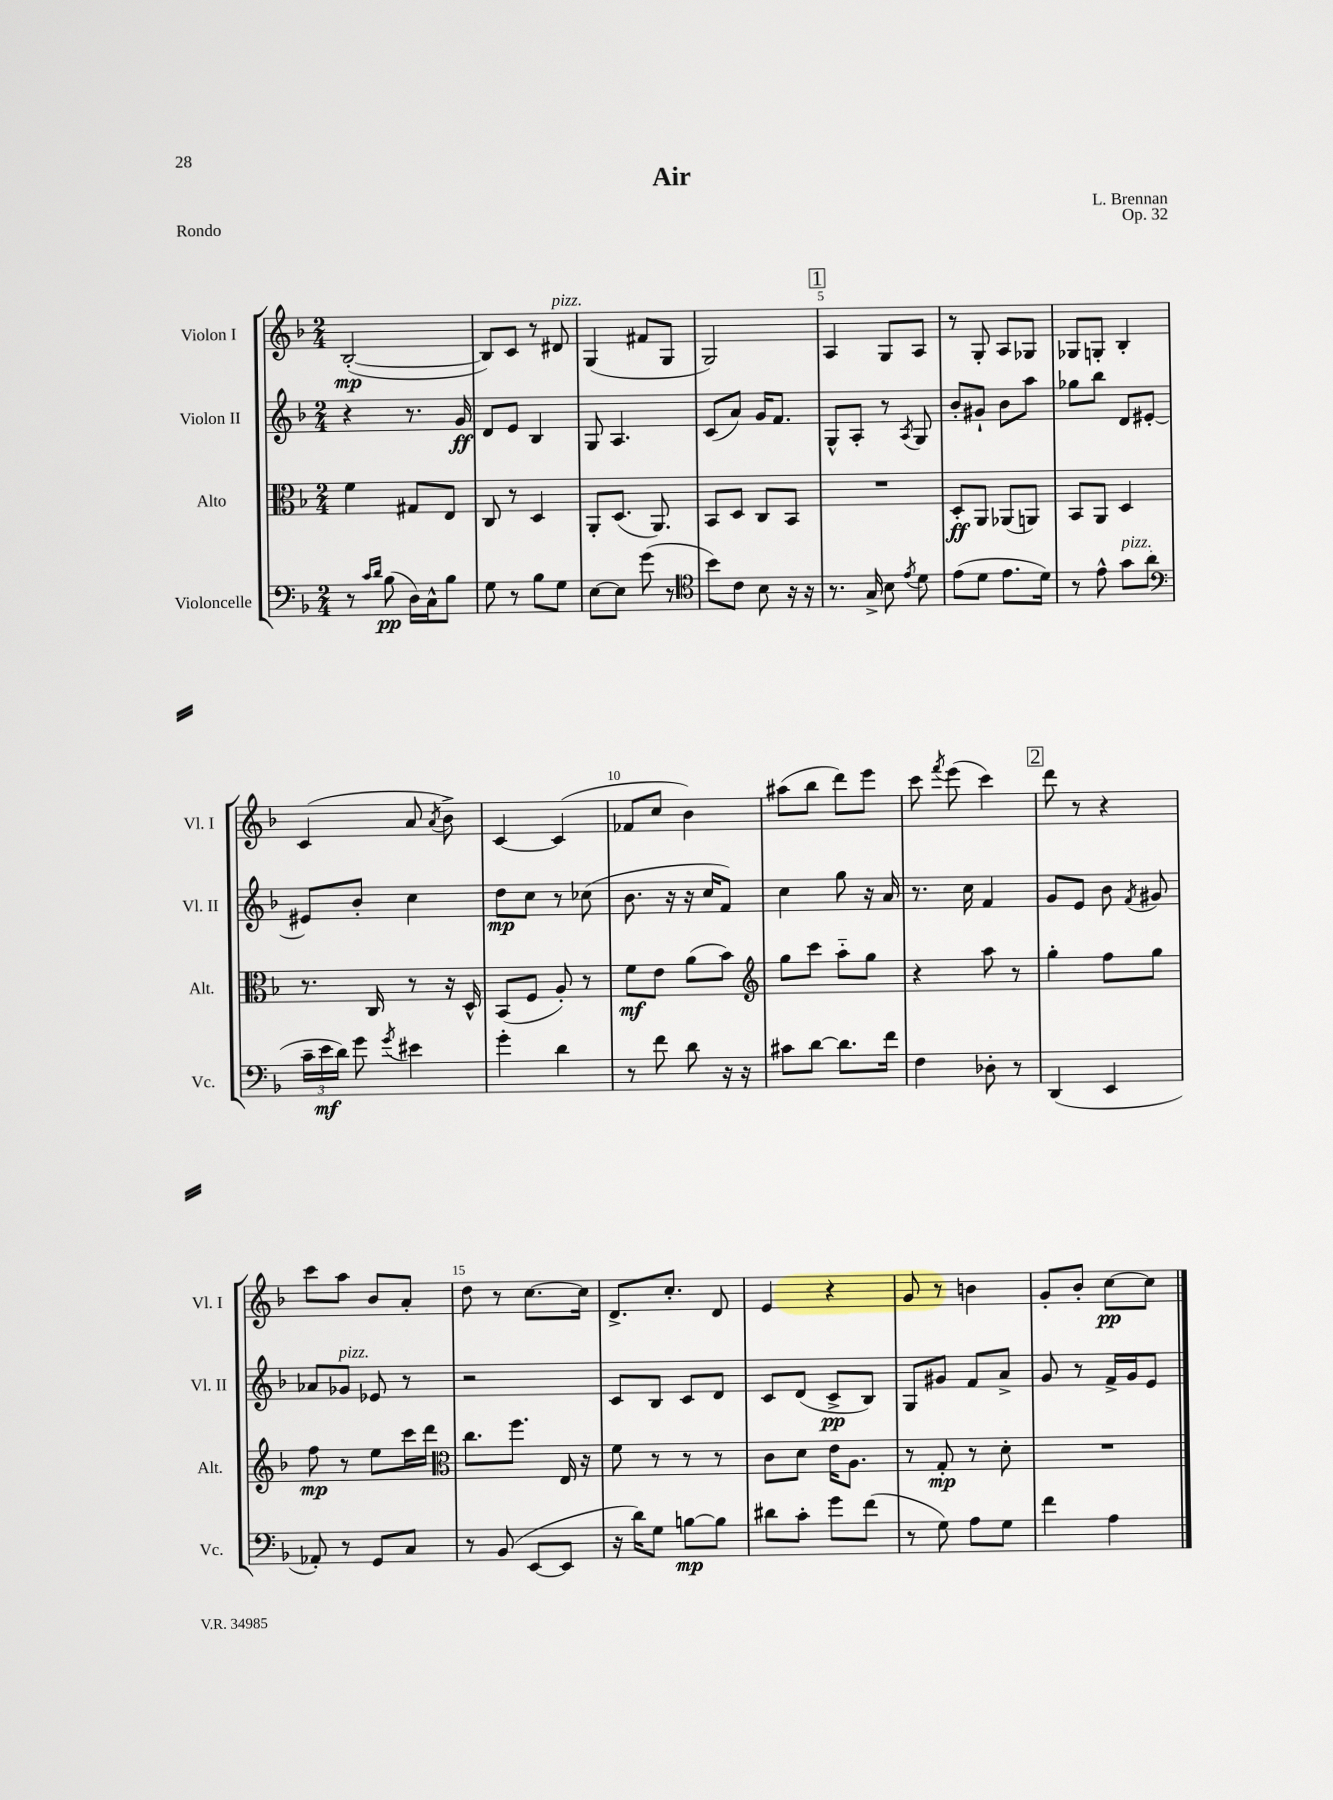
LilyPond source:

\header { title = "Air" composer = "L. Brennan" opus = "Op. 32" piece = "Rondo" }
<<
\new StaffGroup <<
\new Staff = "s0" \with { instrumentName = "Violon I" shortInstrumentName = "Vl. I" } {
    \clef treble \key f \major \numericTimeSignature \time 2/4
    \autoBeamOff bes2~-.\mp( |
    bes8[) c'8] r8 dis'8^\markup { \italic "pizz." } |
    g4( fis'8[ g8] |
    g2) |
    \mark \markup { \box "1" } a4 g8[ a8] |
    r8 g8-. a8[ ges8] |
    ges8[ g8]-. bes4-. |
    c'4( a'8 \acciaccatura { a'8 } bes'8->) |
    c'4~ c'4( |
    fes'8[ c''8] bes'4) |
    ais''8[( bes''8] d'''8[) e'''8] |
    c'''8 \acciaccatura { f'''8 } e'''8( c'''4) |
    \mark \markup { \box "2" } d'''8 r8 r4 |
    c'''8[ a''8] bes'8[ a'8]-. |
    d''8 r8 c''8.[~ c''16] |
    d'8.[-> c''8.]-. d'8 |
    e'4 r4 |
    g'8 r8 b'4 |
    g'8[-. bes'8]-. c''8[~\pp c''8] \bar "|." |
}
\new Staff = "s1" \with { instrumentName = "Violon II" shortInstrumentName = "Vl. II" } {
    \clef treble \key f \major \numericTimeSignature \time 2/4
    \autoBeamOff r4 r8. g'16\ff |
    d'8[ e'8] bes4 |
    g8 a4. |
    c'8[( a'8]) g'16[ f'8.] |
    \mark \markup { \box "1" } g8[-^ a8]-. r8 \acciaccatura { a8 } g8 |
    bes'8[-. gis'8]-! bes'8[ a''8] |
    ges''8[ bes''8] d'8[ eis'8]~-. |
    eis'8[ bes'8]-. c''4 |
    d''8[\mp c''8] r8 ces''8( |
    bes'8. r16 r16 c''16[ f'8]) |
    c''4 g''8 r16 a'16 |
    r8. c''16 f'4 |
    \mark \markup { \box "2" } g'8[ e'8] bes'8 \acciaccatura { f'8 } gis'8 |
    aes'8[ ges'8]^\markup { \italic "pizz." } ees'8 r8 |
    r2 |
    c'8[ bes8] c'8[ d'8] |
    c'8[ d'8]( c'8[->\pp bes8]) |
    g8[ gis'8] f'8[ a'8]-> |
    g'8 r8 f'16[-> g'16 e'8] \bar "|." |
}
\new Staff = "s2" \with { instrumentName = "Alto" shortInstrumentName = "Alt." } {
    \clef alto \key f \major \numericTimeSignature \time 2/4
    \autoBeamOff f'4 gis8[ e8] |
    c8 r8 d4 |
    a,8[-. d8.]( a,8.) |
    bes,8[ d8] c8[ bes,8] |
    \mark \markup { \box "1" } R2 |
    d8[-.\ff a,8] aes,8[( a,8]) |
    bes,8[ a,8] d4 |
    r8. c16 r8 r16 d16-^ |
    bes,8[( f8] a8-.) r8 |
    f'8[\mf e'8] a'8[( bes'8]) |
    \clef treble g''8[ c'''8] a''8[-_ g''8] |
    r4 a''8 r8 |
    \mark \markup { \box "2" } g''4-. f''8[ g''8] |
    f''8\mp r8 e''8[ c'''16 d'''16] |
    \clef alto c''8.[ f''8.] e16 r16 |
    f'8 r8 r8 r8 |
    c'8[ d'8] e'16[ a8.] |
    r8 g8-.\mp r8 d'8-. |
    R2 \bar "|." |
}
\new Staff = "s3" \with { instrumentName = "Violoncelle" shortInstrumentName = "Vc." } {
    \clef bass \key f \major \numericTimeSignature \time 2/4
    \autoBeamOff r8 \grace { c'16[ d'16] } bes8\pp( d16[) c16-^ bes8] |
    g8 r8 bes8[ g8] |
    e8[~ e8] g'8( r8 |
    \clef tenor bes'8[) c'8] bes8 r16 r16 |
    \mark \markup { \box "1" } r8. g16-> bes8 \acciaccatura { e'8 } d'8 |
    e'8[( d'8] e'8.[ d'16]) |
    r8 e'8-^ g'8[^\markup { \italic "pizz." } a'8]( |
    \clef bass \tuplet 3/2 { c'16[-- e'16\mf d'16]) } g'8 \acciaccatura { g'8 } eis'4 |
    g'4-. d'4 |
    r8 f'8 d'8 r16 r16 |
    cis'8[ d'8]~ d'8.[ f'16] |
    f4 des8-. r8 |
    \mark \markup { \box "2" } d,4( e,4 |
    aes,8-.) r8 g,8[ c8] |
    r8 bes,8( e,8[~ e,8] |
    r16 d'16[) g8] b8[~\mp b8] |
    dis'8[ c'8]-. g'8[ f'8]( |
    r8 g8) a8[ g8] |
    f'4 a4 \bar "|." |
}
>>
>>
\layout { \context { \Score \override BarNumber.break-visibility = ##(#f #t #t) barNumberVisibility = #(every-nth-bar-number-visible 5) } }
